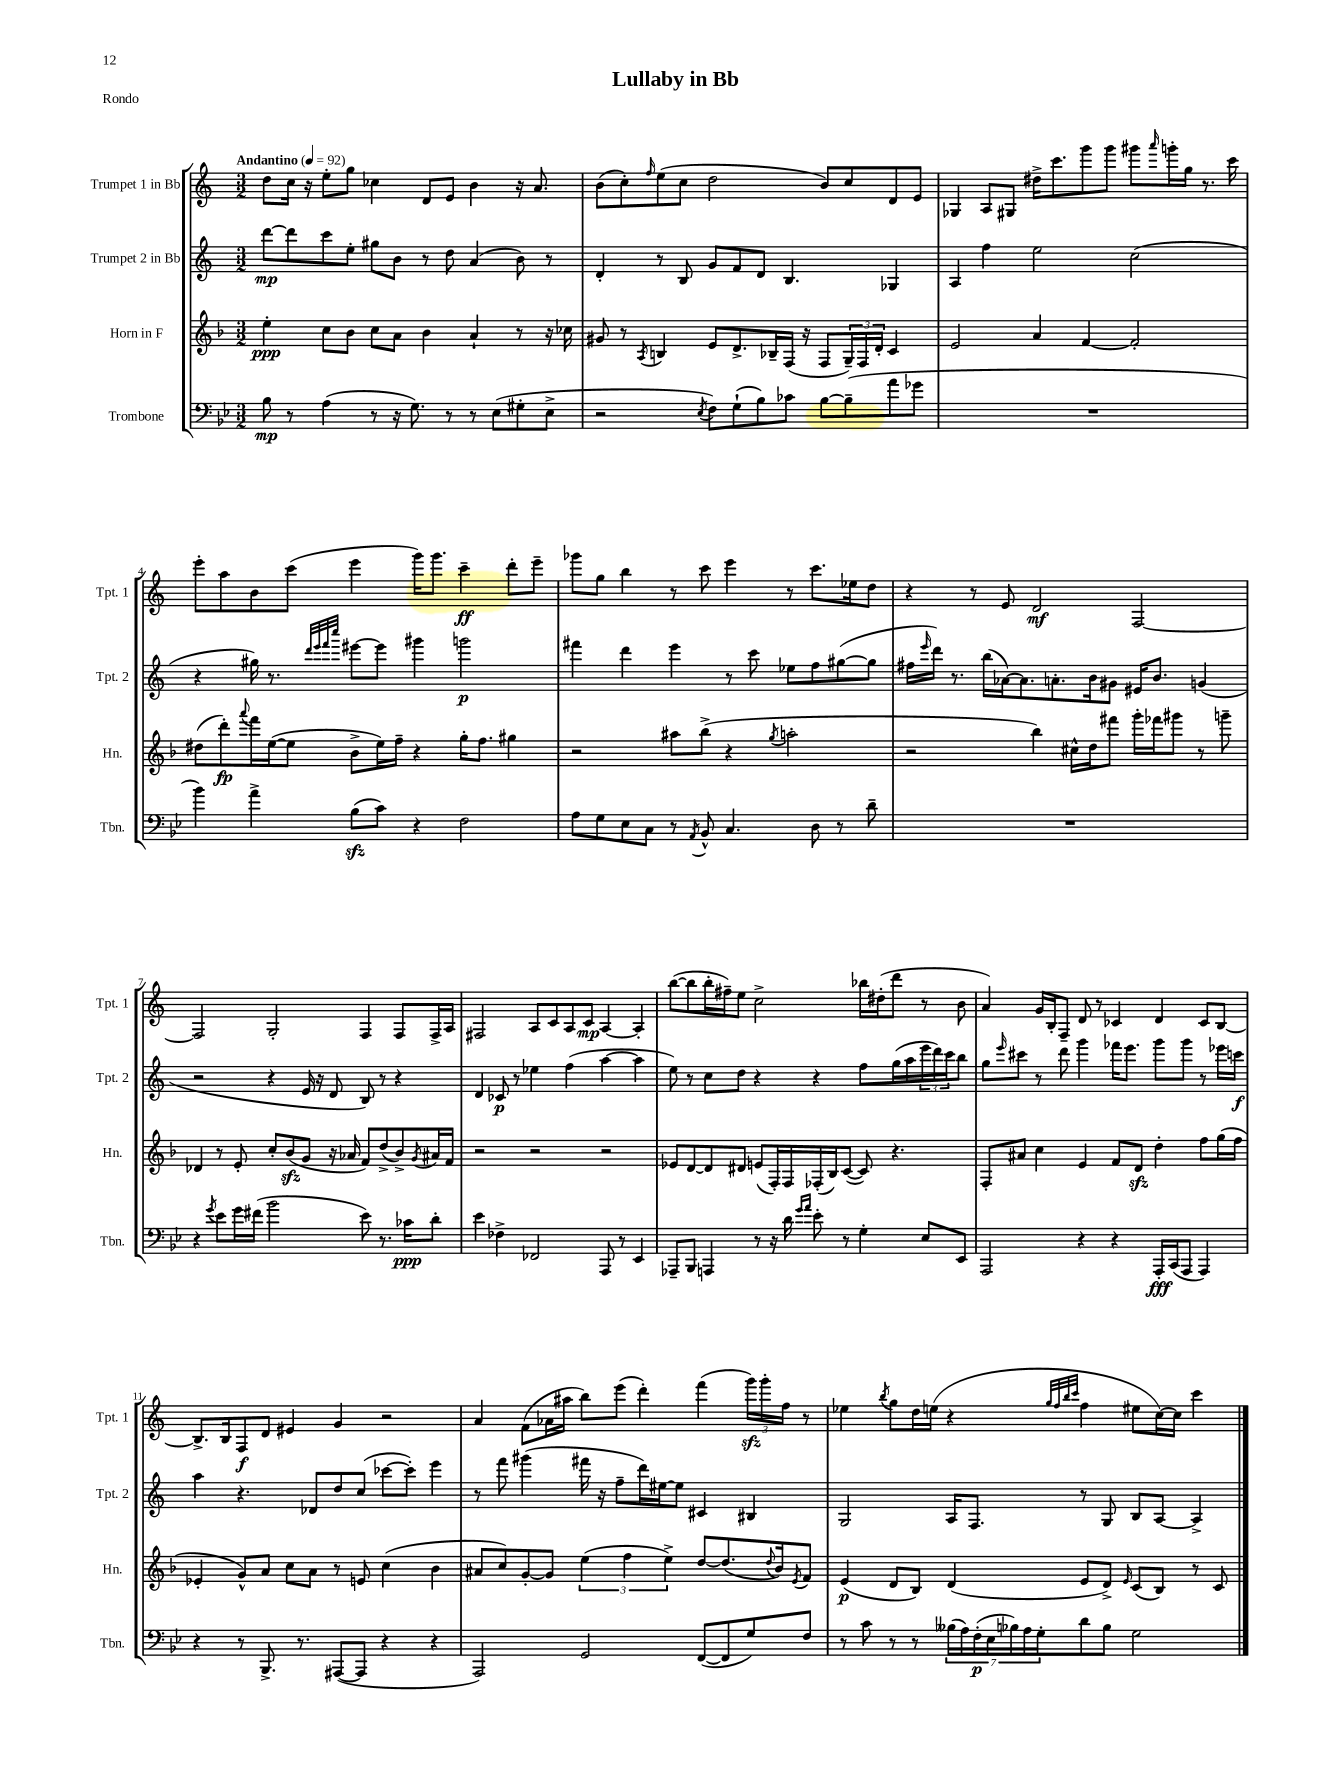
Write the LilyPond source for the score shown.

\header { title = "Lullaby in Bb" piece = "Rondo" }
<<
\new StaffGroup <<
\new Staff = "s0" \with { instrumentName = "Trumpet 1 in Bb" shortInstrumentName = "Tpt. 1" } {
    \clef treble \key c \major \numericTimeSignature \time 3/2 \tempo "Andantino" 4 = 92
    d''8 c''16 r16 e''8-. g''8 ces''4 d'8 e'8 b'4 r16 a'8. |
    b'8( c''8-.) \grace { f''16 } e''8( c''8 d''2 b'8) c''8 d'8 e'8 |
    ges4 a8 gis8 dis''16-> c'''8. g'''8 g'''8 gis'''8 \grace { a'''16 } g'''16-. g''16 r8. c'''16 |
    e'''8-. a''8 b'8 c'''8( e'''4 g'''16) g'''8. c'''4--\ff d'''8-. e'''8-- |
    ges'''8 g''8 b''4 r8 c'''8 e'''4 r8 c'''8. ees''16 d''8 |
    r4 r8 e'8 d'2\mf f2~ |
    f2 g2-. f4 f8 f16-> a16 |
    fis2 a8 c'8 a8 c'8\mp a4~ a4-. |
    b''8~( b''8 b''16-. fis''16--) e''8 c''2-> bes''16 dis''16-.( d'''8 r8 b'8 |
    a'4) g'16 b16-. f8-- d'8 r8 ces'4 d'4 ces'8 b8~ |
    b8.-> b16 f8\f d'8 eis'4 g'4 r2 |
    a'4 f'8( aes'16 ais''16 b''8) e'''8( d'''4-.) f'''4( \tuplet 3/2 { g'''16\sfz) g'''16-. f''16 } r8 |
    ees''4 \acciaccatura { b''8 } g''8 d''16 e''16( r4 \grace { g''32 f''32 b''32 c'''32 } f''4 eis''8 c''16~) c''16 c'''4 \bar "|." |
}
\new Staff = "s1" \with { instrumentName = "Trumpet 2 in Bb" shortInstrumentName = "Tpt. 2" } {
    \clef treble \key c \major \numericTimeSignature \time 3/2
    d'''8~\mp d'''8 c'''8 e''8-. gis''8 b'8 r8 d''8 a'4( b'8) r8 |
    d'4-. r8 b8 g'8 f'8 d'8 b4. ges4 |
    a4 f''4 e''2 c''2( |
    r4 gis''16) r8. \grace { d'''32 e'''32 f'''32 c''''32 } eis'''8~ eis'''8 gis'''4 g'''2\p |
    fis'''4 d'''4 e'''4 r8 c'''8 ees''8 f''8 gis''8~( gis''8 |
    fis''16 \grace { e'''16 } d'''16) r8. b''16( aes'16~) aes'8. a'8.-. b'16 gis'8 eis'16 b'8. g'4( |
    r2 r4 e'16 r16 d'8 b8) r8 r4 |
    d'4 ces'8\p r8 ees''4 f''4( a''4~ a''4 |
    e''8) r8 c''8 d''8 r4 r4 f''8 g''16( a''16 \tuplet 3/2 { e'''16 d'''16) c'''16 } b''8 |
    g''8 \grace { e'''16 } cis'''8 r8 d'''8 g'''4 fes'''16 e'''8. g'''8 g'''8 r8 ees'''16 c'''16\f |
    a''4 r4. des'8 d''8 c''8( ces'''8~ ces'''8-.) e'''4 |
    r8 f'''8 gis'''4( fis'''16 r16 f''8-- d'''16) eis''16~ eis''8 cis'4 bis4 |
    g2 a16 f8. r8 g8 b8 a8~ a4-> \bar "|." |
}
\new Staff = "s2" \with { instrumentName = "Horn in F" shortInstrumentName = "Hn." } {
    \clef treble \key f \major \numericTimeSignature \time 3/2
    e''4-.\ppp c''8 bes'8 c''8 a'8 bes'4 a'4-! r8 r16 ces''16 |
    gis'8 r8 \acciaccatura { a8 } b4 e'8 d'8.-> bes16-- f16( r16 f8 \tuplet 3/2 { g16--) f16 d'16-. } c'4 |
    e'2 a'4 f'4~ f'2-. |
    dis''8( d'''8-.\fp) \appoggiatura { a'''8 } f'''16 e''16~( e''8 bes'8-> e''16) f''16-- r4 g''16-. f''8. gis''4 |
    r2 ais''8 bes''8->( r4 \acciaccatura { g''8 } a''2-. |
    r2 bes''4) cis''16-^ d''16 fis'''8 g'''16-. fes'''16 gis'''8 r8 g'''8-- |
    des'4 r8 e'8-. c''8-. bes'8\sfz( g'8 r16 aes'16 f'8) d''8->( bes'8->) \acciaccatura { g'8 } ais'16 f'16 |
    r2 r2 r2 |
    ees'8 d'8~ d'8 dis'8 e'8( f16-.) f16 fes16-.( bes16) c'8~( c'8) r4. |
    f8-. ais'8 c''4 e'4 f'8 d'8\sfz d''4-. f''8 g''16( f''16 |
    ees'4-. g'8-^) a'8 c''8 a'8 r8 e'8 c''4( bes'4 |
    ais'8 c''8) g'8~-. g'8 \tuplet 3/2 { e''4( f''4 e''4->) } d''8~ d''8.( \appoggiatura { d''8 } bes'16) \acciaccatura { e'8 } f'8 |
    e'4\p( d'8 bes8) d'4( e'8 d'8->) \grace { e'16 } c'8( bes8) r8 c'8 \bar "|." |
}
\new Staff = "s3" \with { instrumentName = "Trombone" shortInstrumentName = "Tbn." } {
    \clef bass \key bes \major \numericTimeSignature \time 3/2
    bes8\mp r8 a4( r8 r16 g8.) r8 r8 ees8( gis8-. ees8-> |
    r2 \acciaccatura { ees8 } f8) g8-!( bes8) ces'8 bes8~ bes8--( a'8 ges'8 |
    R1. |
    bes'4) a'4-> bes8\sfz( c'8) r4 f2 |
    a8 g8 ees8 c8 r8 \acciaccatura { a,8 } bes,8-^ c4. d8 r8 d'8-- |
    R1. |
    r4 \acciaccatura { g'8 } ees'8 g'16 fis'16( bes'2 ees'8) r8. ces'16\ppp d'8-. |
    ees'4 fes4-> fes,2 a,,8 r8 ees,4 |
    aes,,8-- bes,,8 a,,4 r8 r16 d'16 \grace { g'16 a'16 } ees'8-. r8 g4-. ees8 ees,8 |
    a,,2 r4 r4 a,,16-.\fff c,16( a,,8 a,,4) |
    r4 r8 bes,,8.-> r8. ais,,8~( ais,,8 r4 r4 |
    a,,2) g,2 f,8~( f,8 g8) f8 |
    r8 c'8 r8 r8 \tuplet 7/4 { beses16( a16) f16-.\p( ees16 bes16) a16 g16-. } d'8 bes8 g2 \bar "|." |
}
>>
>>
